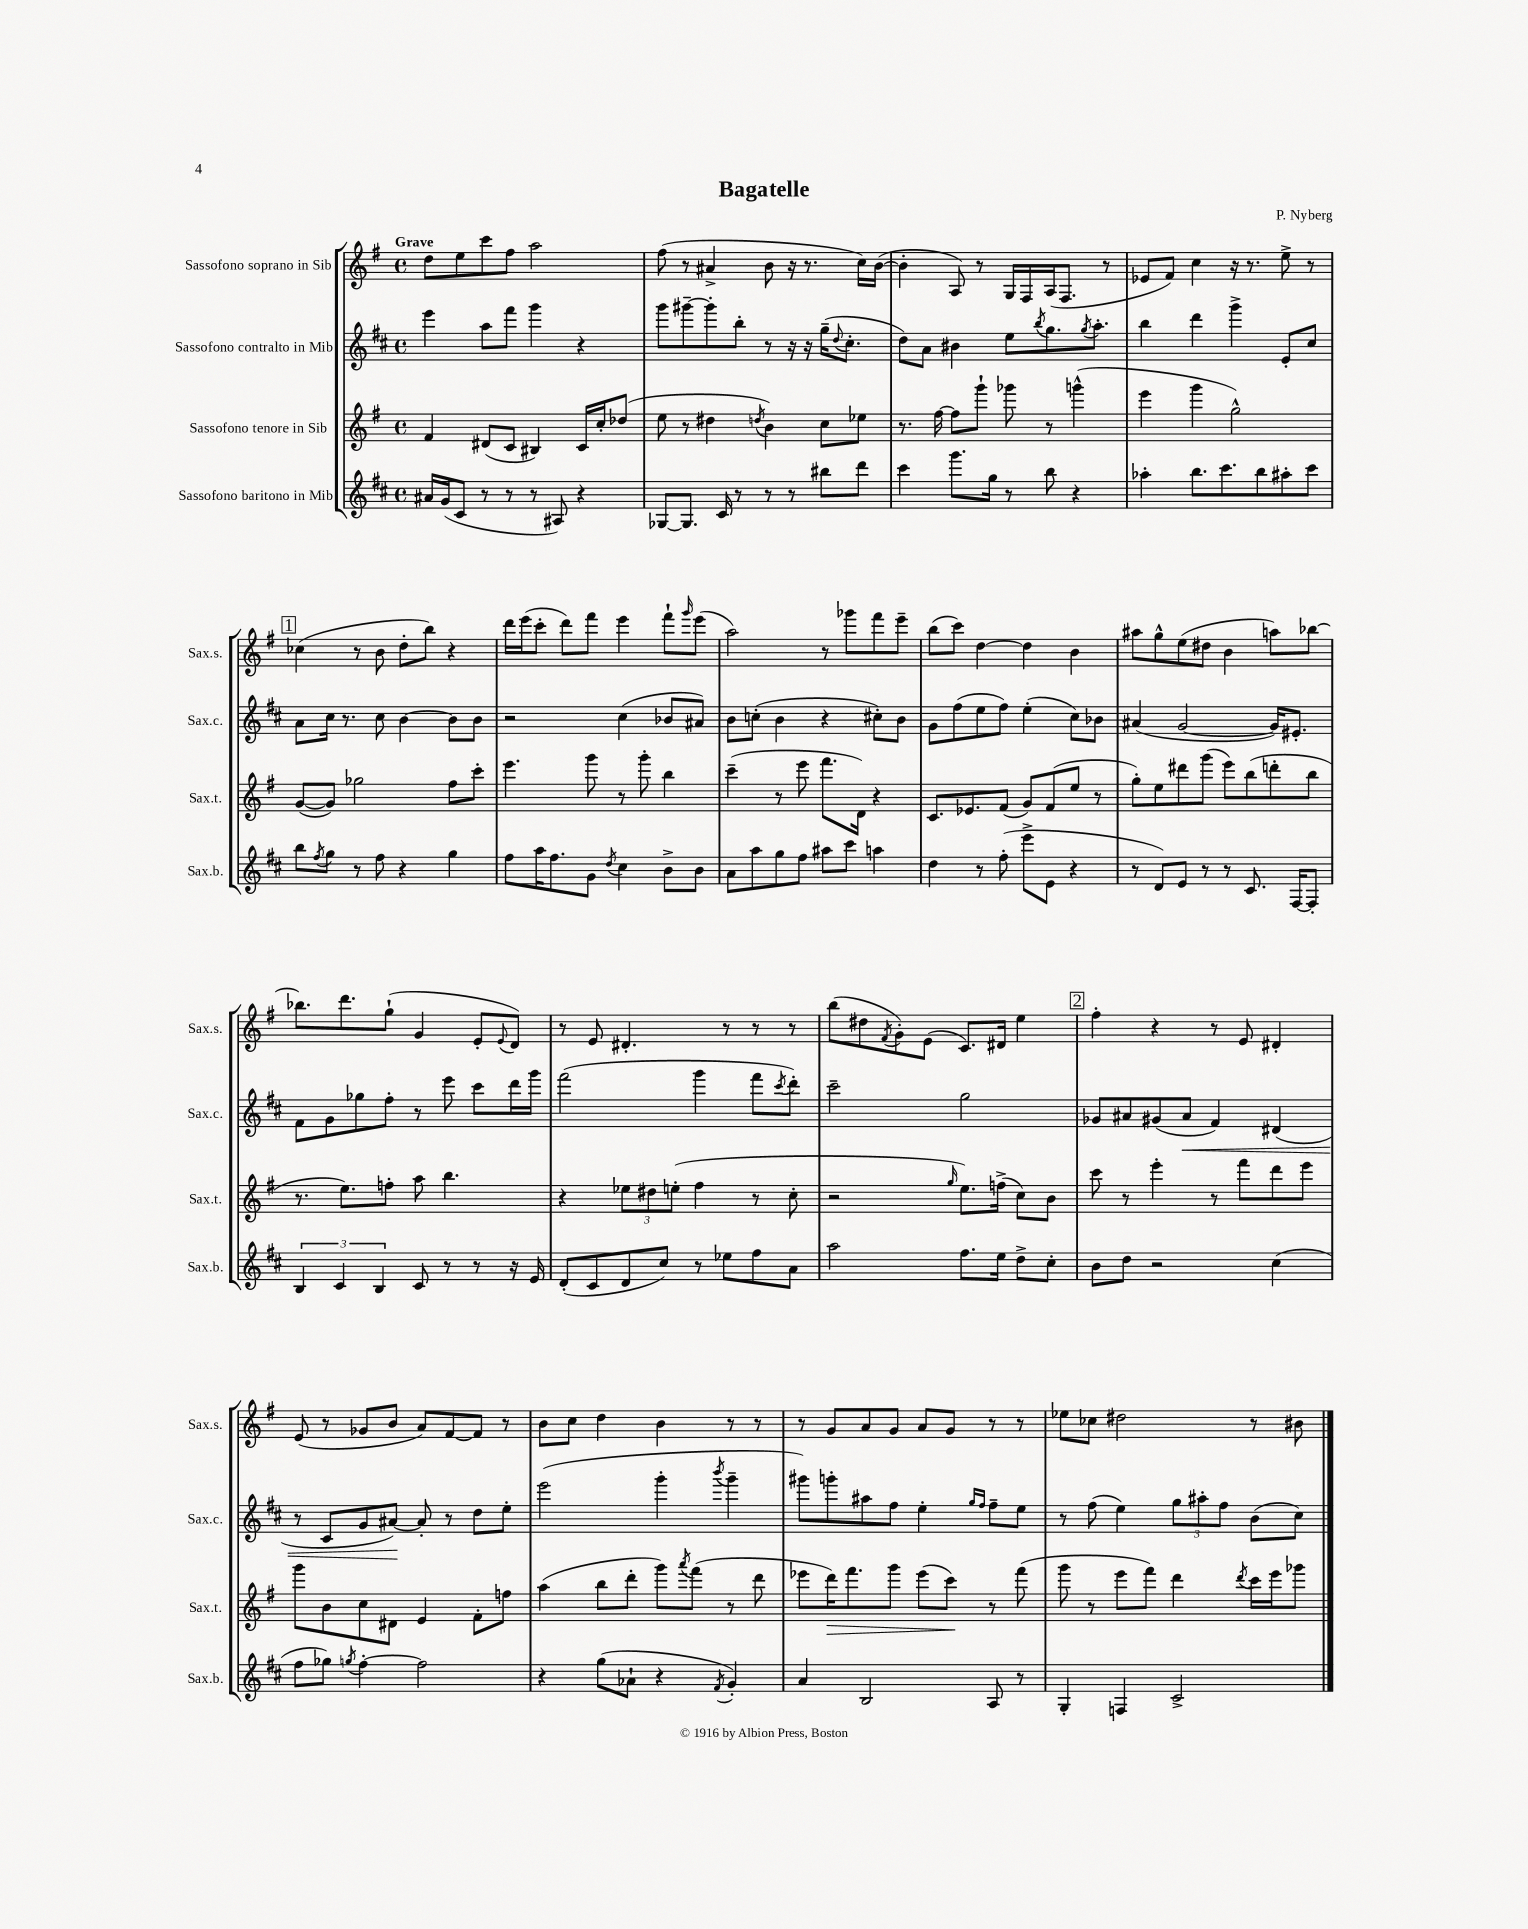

**kern	**kern	**dynam	**kern	**dynam	**kern
*part4	*part3	*part3	*part2	*part2	*part1
*staff4	*staff3	*staff3	*staff2	*staff2	*staff1
*I"Sassofono baritono in Mib	*I"Sassofono tenore in Sib	*	*I"Sassofono contralto in Mib	*	*I"Sassofono soprano in Sib
*I'Sax.b.	*I'Sax.t.	*	*I'Sax.c.	*	*I'Sax.s.
*clefG2	*clefG2	*	*clefG2	*	*clefG2
*k[f#c#]	*k[f#]	*	*k[f#c#]	*	*k[f#]
*M4/4	*M4/4	*	*M4/4	*	*M4/4
*met(c)	*met(c)	*	*met(c)	*	*met(c)
=1	=1	=1	=1	=1	=1
!	!	!	!	!	!LO:TX:a:B:t=Grave
16a#X/LL	4f#/	.	4eee\	.	8dd\L
(16g/J	.	.	.	.	.
8c#/J	.	.	.	.	8ee\
8r	(8d#X/L	.	8aa\L	.	8ccc\
8r	8c/J	.	8fff#\J	.	8ff#\J
8r	4B#X/)	.	4ggg\	.	2aa\
8A#X/)	.	.	.	.	.
4r	16c/LL	.	4r	.	.
.	16cc'/J	.	.	.	.
.	(8dd-X/J	.	.	.	.
=2	=2	=2	=2	=2	=2
[8G-X/L	8ee\	.	8ggg\L	.	(8ff#\
8.G-/J]	8r	.	[8ggg#X~\	.	8r
.	4dd#X\	.	8ggg#'\]	.	4a#X^/
16c#/	.	.	.	.	.
8r	.	.	8bb'\J	.	.
.	8qddn/	.	.	.	.
8r	4b\)	.	8r	.	8b\
8r	.	.	16r	.	16r
.	.	.	16r	.	8.r
8bb#X\L	8cc\L	.	(16gg~\KL	.	.
.	.	.	8qqdd/	.	.
.	.	.	8.cc#'\J	.	.
8ddd\J	8ee-X\J	.	.	.	16cc\LL)
.	.	.	.	.	([16b\JJ
=3	=3	=3	=3	=3	=3
4ccc#\	8.r	.	8dd\L)	.	4b'\]
.	.	.	8a\J	.	.
.	[16ff#\	.	.	.	.
8.ggg\L	8ff#\L]	.	4b#X\	.	8A/)
.	8ggg`\J	.	.	.	8r
16gg\Jk	.	.	.	.	.
8r	8ggg-X\	.	8ee\L	.	16G/LL
.	.	.	.	.	16F#/
.	.	.	8qbb/	.	.
8bb\	8r	.	8.gg\	.	(16A/J
.	.	.	.	.	8.F#/J
4r	(4gggn^^\	.	.	.	.
.	.	.	8qgg/	.	.
.	.	.	8.aa'\J	.	.
.	.	.	.	.	8r
=4	=4	=4	=4	=4	=4
4aa-X'\	4eee\	.	4bb\	.	8e-X/L
.	.	.	.	.	8f#/J)
8.bb\L	4ggg\	.	4ddd\	.	4cc\
8.ccc#\	.	.	.	.	.
.	2gg^^\)	.	4ggg^\	.	16r
.	.	.	.	.	8.r
8bb\	.	.	.	.	.
8aa#X'\	.	.	8e'/L	.	8ee^\
8ccc#\J	.	.	8cc#/J	.	8r
!!LO:LB:g=z
!!LO:REH:place=s1:t=1
=5	=5	=5	=5	=5	=5
8bb\L	([8g/L	.	8a\L	.	(4cc-X\
8qff#/	.	.	.	.	.
8gg\J	8g/J])	.	16cc#\Jk	.	.
.	.	.	8.r	.	.
8r	2gg-X\	.	.	.	8r
8ff#\	.	.	8cc#\	.	8b\
4r	.	.	[4b\	.	8dd'\L
.	.	.	.	.	8bb\J)
4gg\	8ff#\L	.	8b\L]	.	4r
.	8ccc'\J	.	8b\J	.	.
=6	=6	=6	=6	=6	=6
8ff#\L	4.eee\	.	2r	.	16ddd\LL
.	.	.	.	.	(16eee\J
16aa\K	.	.	.	.	8ccc'\J
8.ff#\	.	.	.	.	.
.	.	.	.	.	8ddd\L)
8g\J	8ggg\	.	.	.	8fff#\J
8qdd/	.	.	.	.	.
4cc#\	8r	.	(4cc#\	.	4eee\
.	8ggg'\	.	.	.	.
8b^\L	4bb\	.	8b-X/L	.	8fff#`\L
.	.	.	.	.	16qqggg/
8b\J	.	.	8a#X/J)	.	(8eee\J
=7	=7	=7	=7	=7	=7
8a\L	(4ccc~\	.	8b\L	.	2aa\)
8aa\	.	.	(8ccn'\J	.	.
8gg\	8r	.	4b\	.	.
8ff#\J	8eee\	.	.	.	.
8aa#X\L	8.fff#\L	.	4r	.	8r
8ccc#\J	.	.	.	.	8ggg-X\L
.	16d\Jk)	.	.	.	.
4aan\	4r	.	8cc#X'\L)	.	8fff#\
.	.	.	8b\J	.	8eee~\J
=8	=8	=8	=8	=8	=8
4dd\	8.c/L	.	8g\L	.	(8bb\L
.	.	.	(8ff#\	.	8ccc\J)
.	8.e-X/	.	.	.	.
8r	.	.	8ee\	.	[4dd\
(8ff#'\	(8f#/J	.	8ff#\J)	.	.
8eee^\L	8g/L)	.	(4ee'\	.	4dd\]
8e\J	(8f#/	.	.	.	.
4r	8ee/J	.	8cc#\L)	.	4b\
.	8r	.	8b-X\J	.	.
=9	=9	=9	=9	=9	=9
8r	8gg'\L)	.	(4a#X/	.	8aa#X\L
8d/L)	8ee\	.	.	.	8gg^^\
8e/J	8ddd#X\	.	[2g/	.	(8ee\
8r	(8ggg\J	.	.	.	8dd#X\J
8r	8eee\L)	.	.	.	4b\
8.c#/	(8bb\	.	.	.	.
.	8dddn'\	.	16g/KL])	.	8aan\L)
[16F#/KL	.	.	8.e#X'/J	.	.
8F#'/J]	8bb\J	.	.	.	[8bb-X\J
!!LO:LB:g=z
=10	=10	=10	=10	=10	=10
6B/	8.r	.	8f#\L	.	8.bb-X\L]
.	.	.	8g\	.	.
6c#/	.	.	.	.	.
.	8.ee\L)	.	.	.	8.ddd\
.	.	.	8gg-X\	.	.
6B/	.	.	.	.	.
.	8ffn'\J	.	8ff#'\J	.	(8gg`\J
8c#/	8aa\	.	8r	.	4g/
8r	4.bb\	.	8eee\	.	.
8r	.	.	8ccc#\L	.	8e'/L
.	.	.	.	.	8qqe/
16r	.	.	16ddd\L	.	8d/J)
16e/	.	.	16ggg\JJ	.	.
=11	=11	=11	=11	=11	=11
(8d'/L	4r	.	(2fff#\	.	8r
8c#/	.	.	.	.	8e/
8d/	12ee-X\L	.	.	.	4.d#X'/
.	12dd#X\	.	.	.	.
8cc#/J)	.	.	.	.	.
.	(12een'\J	.	.	.	.
8r	4ff#\	.	4ggg\	.	.
8ee-X\L	.	.	.	.	8r
8ff#\	8r	.	8fff#\L	.	8r
.	.	.	8qccc#/	.	.
8a\J	8cc'\	.	8ddd'\J)	.	8r
=12	=12	=12	=12	=12	=12
2aa\	2r	.	2ccc#~\	.	(8bb\L
.	.	.	.	.	8dd#X\
.	.	.	.	.	8qf#/
.	.	.	.	.	8g'\)
.	.	.	.	.	(8e\J
.	16qqgg/	.	.	.	.
8.ff#\L	8.ee\L)	.	2gg\	.	8.c/L)
16ee\Jk	(16ffn^\Jk	.	.	.	16d#X/Jk
8dd^\L	8cc\L)	.	.	.	4ee\
8cc#'\J	8b\J	.	.	.	.
!!LO:REH:place=s1:t=2
=13	=13	=13	=13	=13	=13
8b\L	8ccc\	.	8g-X/L	.	4ff#'\
8dd\J	8r	.	8a#X/	.	.
2r	4eee'\	.	(8g#X/	.	4r
!	!	!	!	!LO:HP:b	!
.	.	.	8a#/J	<	.
.	8r	.	4f#/)	.	8r
.	8fff#\L	.	.	.	8e/
(4cc#\	8ddd\	.	(4d#X/	.	4d#X'/
.	8eee\J	.	.	.	.
!!LO:LB:g=z
=14	=14	=14	=14	=14	=14
8ff#\L	8ggg\L	.	8r	.	(8e/
8gg-X\J)	8b\	.	8c#/L	.	8r
8qggn/	.	.	.	.	.
[4ff#'\	8cc\	.	8g/	.	8g-X/L
.	8d#X\J	.	[8a#X/J)	.	8b/J
2ff#\]	4e/	.	8a#'/]	[	8a/L)
.	.	.	8r	.	[8f#/
.	8f#'\L	.	8dd\L	.	8f#/J]
.	8ffn\J	.	8ee'\J	.	8r
=15	=15	=15	=15	=15	=15
4r	(4aa\	.	(2eee\	.	8b\L
.	.	.	.	.	8cc\J
(8gg\L	8bb\L	.	.	.	4dd\
8a-X`\J	8ddd'\J	.	.	.	.
4r	8ggg\L)	.	4ggg'\	.	4b\
.	8qaaa/	.	.	.	.
.	(8fff#\J	.	.	.	.
8qf#/	.	.	8qbbb/	.	.
4g'/)	8r	.	4ggg~\	.	8r
.	8ddd\	.	.	.	8r
=16	=16	=16	=16	=16	=16
4a/	8eee-X\L	.	8ggg#X\L)	.	8r
!	!	!LO:HP:b	!	!	!
.	16ddd\K)	>	8gggn'\	.	8g/L
.	8.fff#\	.	.	.	.
2B/	.	.	8aa#X\	.	8a/
.	8ggg\J	.	8ff#\J	.	8g/J
.	(8eee-\L	.	4ee'\	.	8a/L
.	8ccc\J)	.	.	.	8g/J
.	.	.	16qqgg/LL	.	.
.	.	.	16qqff#/JJ	.	.
8A/	8r	]	8ff#~\L	.	8r
8r	(8fff#\	.	8ee\J	.	8r
=17	=17	=17	=17	=17	=17
4G'/	8ggg\	.	8r	.	8ee-X\L
.	8r	.	(8ff#\	.	8cc-X\J
4Fn/	8eee\L	.	4ee\)	.	2dd#X\
.	8fff#\J)	.	.	.	.
2c#^/	4ddd\	.	12gg\L	.	.
.	.	.	12aa#X'\	.	.
.	.	.	12ff#\J	.	.
.	8qddd/	.	.	.	.
.	16ccc\LL	.	(8b\L	.	8r
.	16eee\J	.	.	.	.
.	8ggg-X\J	.	8cc#\J)	.	8b#X\
==	==	==	==	==	==
*-	*-	*-	*-	*-	*-
